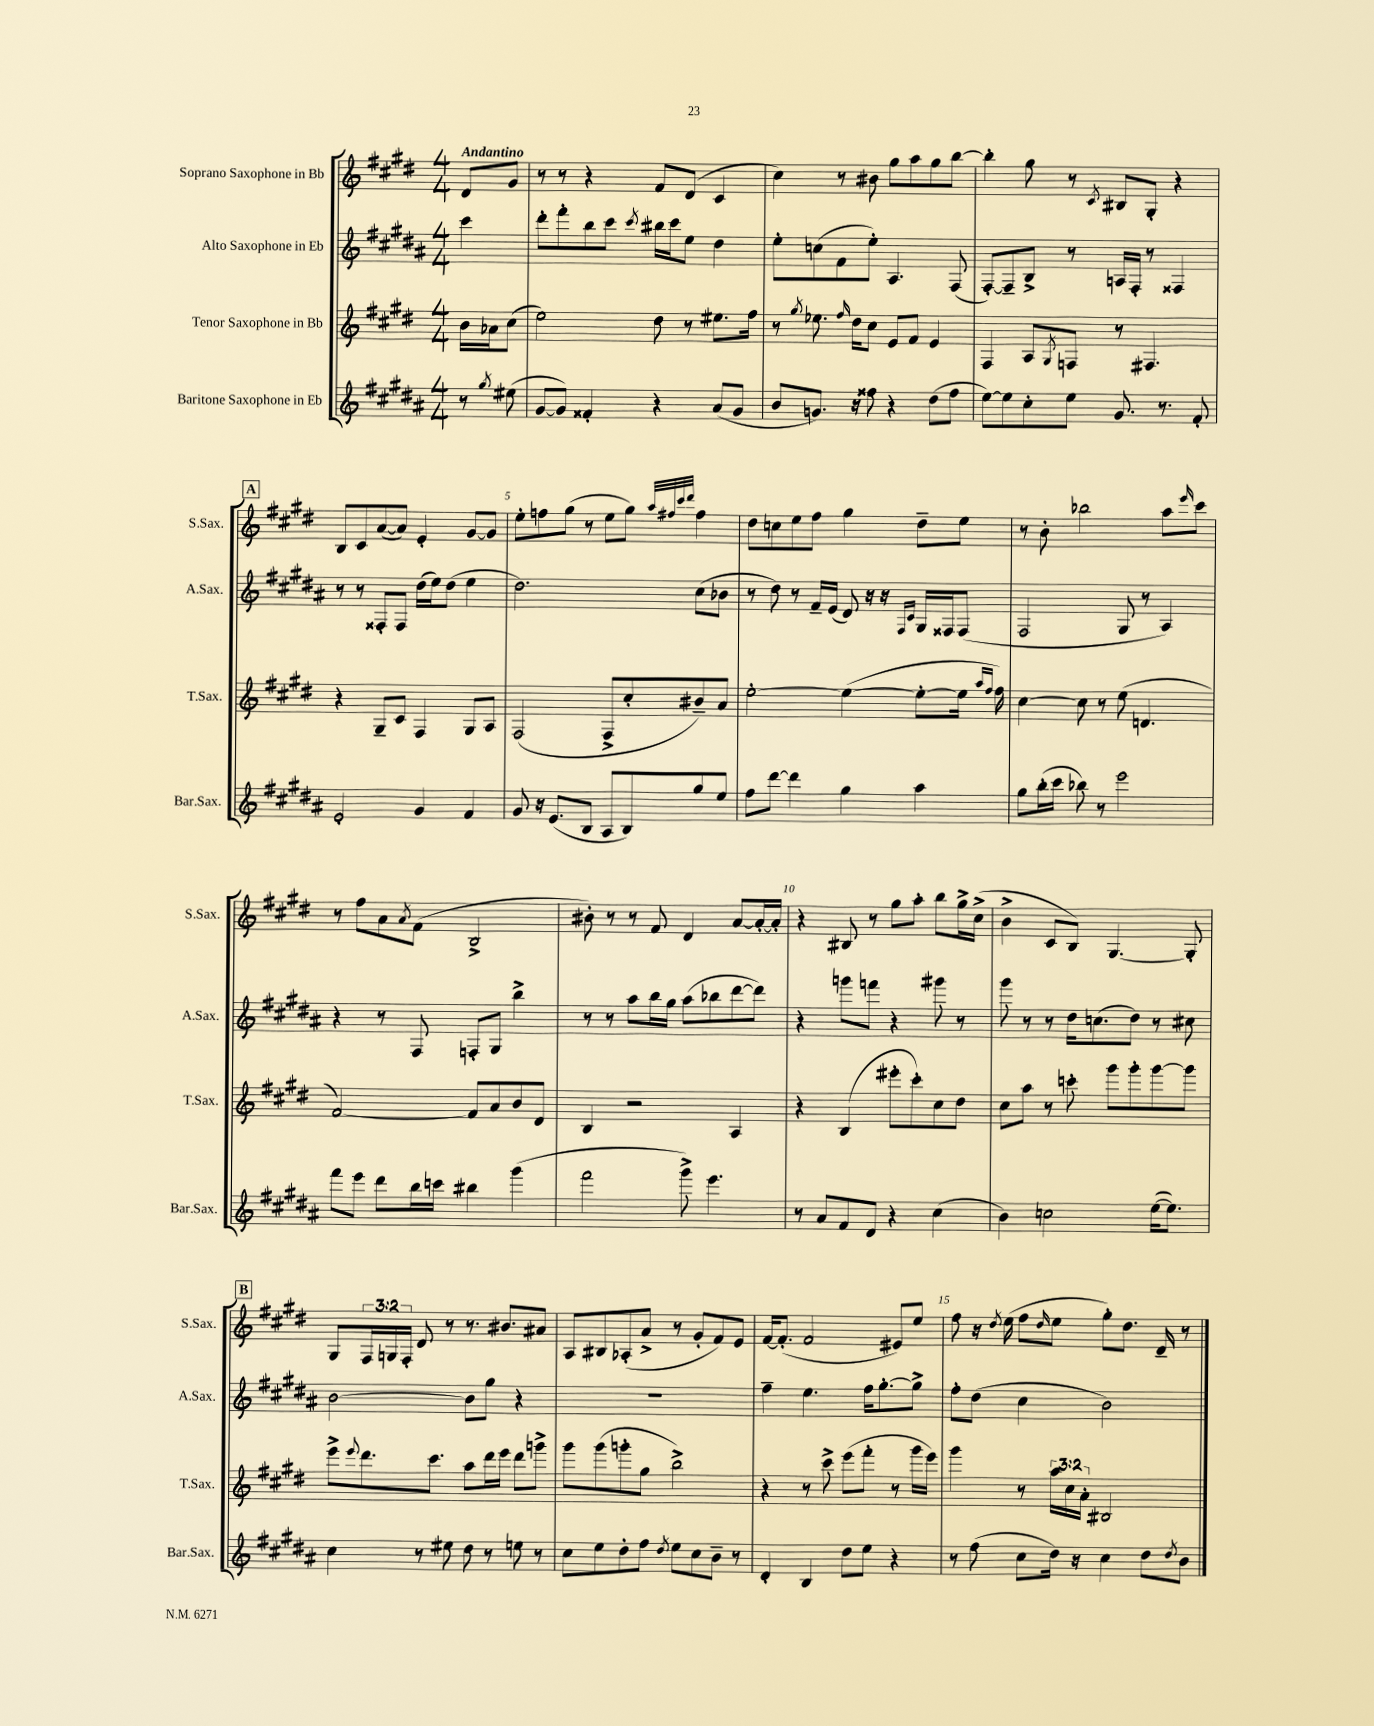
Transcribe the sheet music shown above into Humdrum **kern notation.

**kern	**kern	**kern	**kern
*part4	*part3	*part2	*part1
*staff4	*staff3	*staff2	*staff1
*I"Baritone Saxophone in Eb	*I"Tenor Saxophone in Bb	*I"Alto Saxophone in Eb	*I"Soprano Saxophone in Bb
*I'Bar.Sax.	*I'T.Sax.	*I'A.Sax.	*I'S.Sax.
*clefG2	*clefG2	*clefG2	*clefG2
*k[f#c#g#d#a#]	*k[f#c#g#d#]	*k[f#c#g#d#a#]	*k[f#c#g#d#]
*M4/4	*M4/4	*M4/4	*M4/4
=	=	=	=
!	!	!	!LO:TX:a:B:t=Andantino
8r	16b\LL	4ccc#\	8d#/L
.	16a-X\J	.	.
8qgg#/	.	.	.
(8ee#X\	(8cc#\J	.	8g#/J
=1	=1	=1	=1
[8g#/L	2ee\)	8ddd#'\L	8r
8g#/J])	.	8fff#'\	8r
4f##X'/	.	8bb\	4r
.	.	8ccc#\J	.
.	.	8qccc#/	.
4r	8dd#\	16bb#X\LL	8f#/L
.	.	16ccc#\J	.
.	8r	8ee\J	(8d#/J
(8a#/L	8.ee#X\L	4dd#\	4c#/
8g#/J	.	.	.
.	16ff#\Jk	.	.
=2	=2	=2	=2
8b/L	8r	8ee'\L	4cc#\)
.	8qgg#/	.	.
8.gn/J)	8.ee-X\	(8ccn\	.
.	.	8f#\	8r
.	16qqff#/	.	.
16r	16dd#\KL	.	.
8ff##X\	8cc#\J	8ee'\J)	8b#X\
4r	8e/L	4.A#/	8gg#\L
.	8f#/J	.	8aa\
(8dd#\L	4e/	.	8gg#\
8ff##\J	.	(8F#/	[8bb\J
=3	=3	=3	=3
[8ee\L)	4F#/	[8F#'/L)	4bb'\]
8ee\]	.	8F#~/]	.
8cc#'\	8A/L	8B^/J	8gg#\
.	8qG#/	.	.
8ee\J	8Fn/J	8r	8r
.	.	.	8qc#/
8.g#/	8r	16An/LL	8B#X/L
.	.	16F#'/JJ	.
.	4.F#X/	8r	8G#'/J
8.r	.	.	.
.	.	4F##X/	4r
8f#'/	.	.	.
!!LO:LB:g=z
!!LO:REH:place=s1:t=A
=4	=4	=4	=4
2e'/	4r	8r	8B/L
.	.	8r	8c#/
.	8G#~/L	8F##X'/L	([8a/
.	8c#/J	8F##/J	8a/J])
4g#/	4F#/	(16dd#\LL	4e'/
.	.	16ee\J)	.
.	.	(8dd#\J	.
4f#/	8G#/L	4ee\	[8g#/L
.	8A/J	.	8g#/J]
=5	=5	=5	=5
8g#/	(2F#/	2.dd#\)	8ee'\L
16r	.	.	8ffn\
(8.e/L	.	.	.
.	.	.	(8gg#\J
8B/J	.	.	8r
8A#/L	8F#^/L	.	8ee\L
8B/)	8cc#'/	.	8gg#\J)
.	.	.	32qqaa/LLL
.	.	.	32qqff#X/
.	.	.	32qqccc#/
.	.	.	32qqddd#/JJJ
8gg#/	8b#X~/)	(8cc#\L	4ff#\
8ee/J	8a/J	8b-X\J	.
=6	=6	=6	=6
8ff#\L	[2ee'\	8r	8dd#\L
[8ddd#\J	.	8dd#\)	8ccn\
4ddd#\]	.	8r	8ee\
.	.	16f#~/LL	8ff#\J
.	.	(16e/JJ	.
4gg#\	(4ee\_	8d#/)	4gg#\
.	.	16r	.
.	.	16r	.
.	.	16qqF#/LL	.
.	.	16qqc#/JJ	.
4aa#\	8ee'\L_	16G#/LL	8dd#~\L
.	.	16F##X/J	.
.	16ee\Jk]	(8F##/J	8ee\J
.	16qqaa/LL	.	.
.	16qqff#/JJ	.	.
.	16ff#\)	.	.
=7	=7	=7	=7
8gg#\L	[4cc#\	2F#/	8r
(16bb'\L	.	.	8b'\
16ccc#\JJ	.	.	.
8bb-X\)	8cc#\]	.	2bb-X\
8r	8r	.	.
2eee\	(8ee\	8G#/	.
.	4.dn/	8r	.
.	.	4A#/)	8aa\L
.	.	.	16qqeee/
.	.	.	8ccc#\J
!!LO:LB:g=z
=8	=8	=8	=8
8fff#\L	[2f#/)	4r	8r
8eee\J	.	.	8ff#\L
8ddd#\L	.	8r	8a\
.	.	.	8qa/
16bb\L	.	8F#/	(8f#\J
16cccn\JJ	.	.	.
4bb#X\	8f#/L]	8Fn'/L	2B^/
.	8a/	8G#/J	.
(4ggg#\	8b/	4bb^\	.
.	8d#/J	.	.
=9	=9	=9	=9
2fff#\	4B/	8r	8b#X'\)
.	.	8r	8r
.	2r	8aa#\L	8r
.	.	16bb\L	8f#/
.	.	16gg#\JJ	.
8ggg#^\)	.	(8aa#\L	4d#/
4.eee\	.	8bb-X\	.
.	4A/	[8ddd#\	[8a/L
.	.	8ddd#\J])	16a'/L_
.	.	.	16a'/JJ]
=10	=10	=10	=10
8r	4r	4r	4r
8a#/L	.	.	.
8f#/	(4B/	8gggn\L	8B#X/
8d#/J	.	8fffn\J	8r
4r	8eee#X'\L	4r	8gg#\L
.	8ccc#'\)	.	8aa'\J
(4cc#\	8cc#\	8ggg#X\	8bb\L
.	8dd#\J	8r	16gg#^\L
.	.	.	(16cc#^\JJ
=11	=11	=11	=11
4b\)	8cc#\L	8ggg#\	4b^\
.	8aa\J	8r	.
2ccn\	8r	8r	8c#/L
.	8cccn'\	16dd#\KL	8B/J)
.	.	(8.ccn\	.
.	8ggg#\L	.	[4.G#/
.	8ggg#'\	8dd#\J)	.
([16ee\KL	[8ggg#\	8r	.
8.ee\J])	.	.	.
.	8ggg#\J]	8cc#X\	8G#'/]
!!LO:LB:g=z
!!LO:REH:place=s1:t=B
=12	=12	=12	=12
4cc#\	8eee^\L	[2b\	8G#/L
.	8qqeee/	.	.
.	8.ddd#\	.	24F#/L
.	.	.	24Gn/
.	.	.	24F#'/JJ
8r	.	.	8d#/
.	8.ccc#\J	.	.
8ee#X\	.	.	8r
8dd#\	8aa\L	8b\L]	8.r
8r	16ddd#\L	8gg#\J	.
.	16eee\JJ	.	8.b#X/L
8een\	8ddd#\L	4r	.
8r	8gggn^\J	.	8a#X/J
=13	=13	=13	=13
8cc#\L	8ggg#\L	1r	8A/L
8ee\	(8ggg#\	.	8B#X/
8dd#'\	8gggn'\	.	(8A-X'/
8ff#\J	8gg#\J	.	8a^/J
8qdd#/	.	.	.
8ee\L	2bb^\)	.	8r
8cc#\	.	.	8g#'/L
8b~\J	.	.	8f#/)
8r	.	.	8e/J
=14	=14	=14	=14
4d#'/	4r	4ff#~\	[16f#/KL
.	.	.	(8.f#'/J]
4B/	8r	4.ee\	2f#/
.	8ccc#^\	.	.
8dd#\L	(8eee\L	.	.
8ee\J	8fff#'\J	16ff#\KL	.
.	.	[8.gg#'\	.
4r	8r	.	8e#X/L)
.	16ggg#\LL	8gg#^\J]	8ee/J
.	16eee\JJ)	.	.
=15	=15	=15	=15
8r	4ggg#\	8ff#'\L	8ff#\
(8ff#\	.	(8dd#\J	16r
.	.	.	8qdd#/
.	.	.	(16ee\
8cc#\L	8r	4cc#\	8ff#\L
.	.	.	16qqdd#/
16dd#\Jk)	24aa\LL	.	8ee\J
.	24cc#\	.	.
16r	.	.	.
.	24a'\JJ	.	.
4cc#\	2B#X/	2b\)	8gg#'\L)
.	.	.	8.dd#\J
8dd#\L	.	.	.
.	.	.	16d#~/
8qdd#/	.	.	.
8b\J	.	.	8r
==	==	==	==
*-	*-	*-	*-
